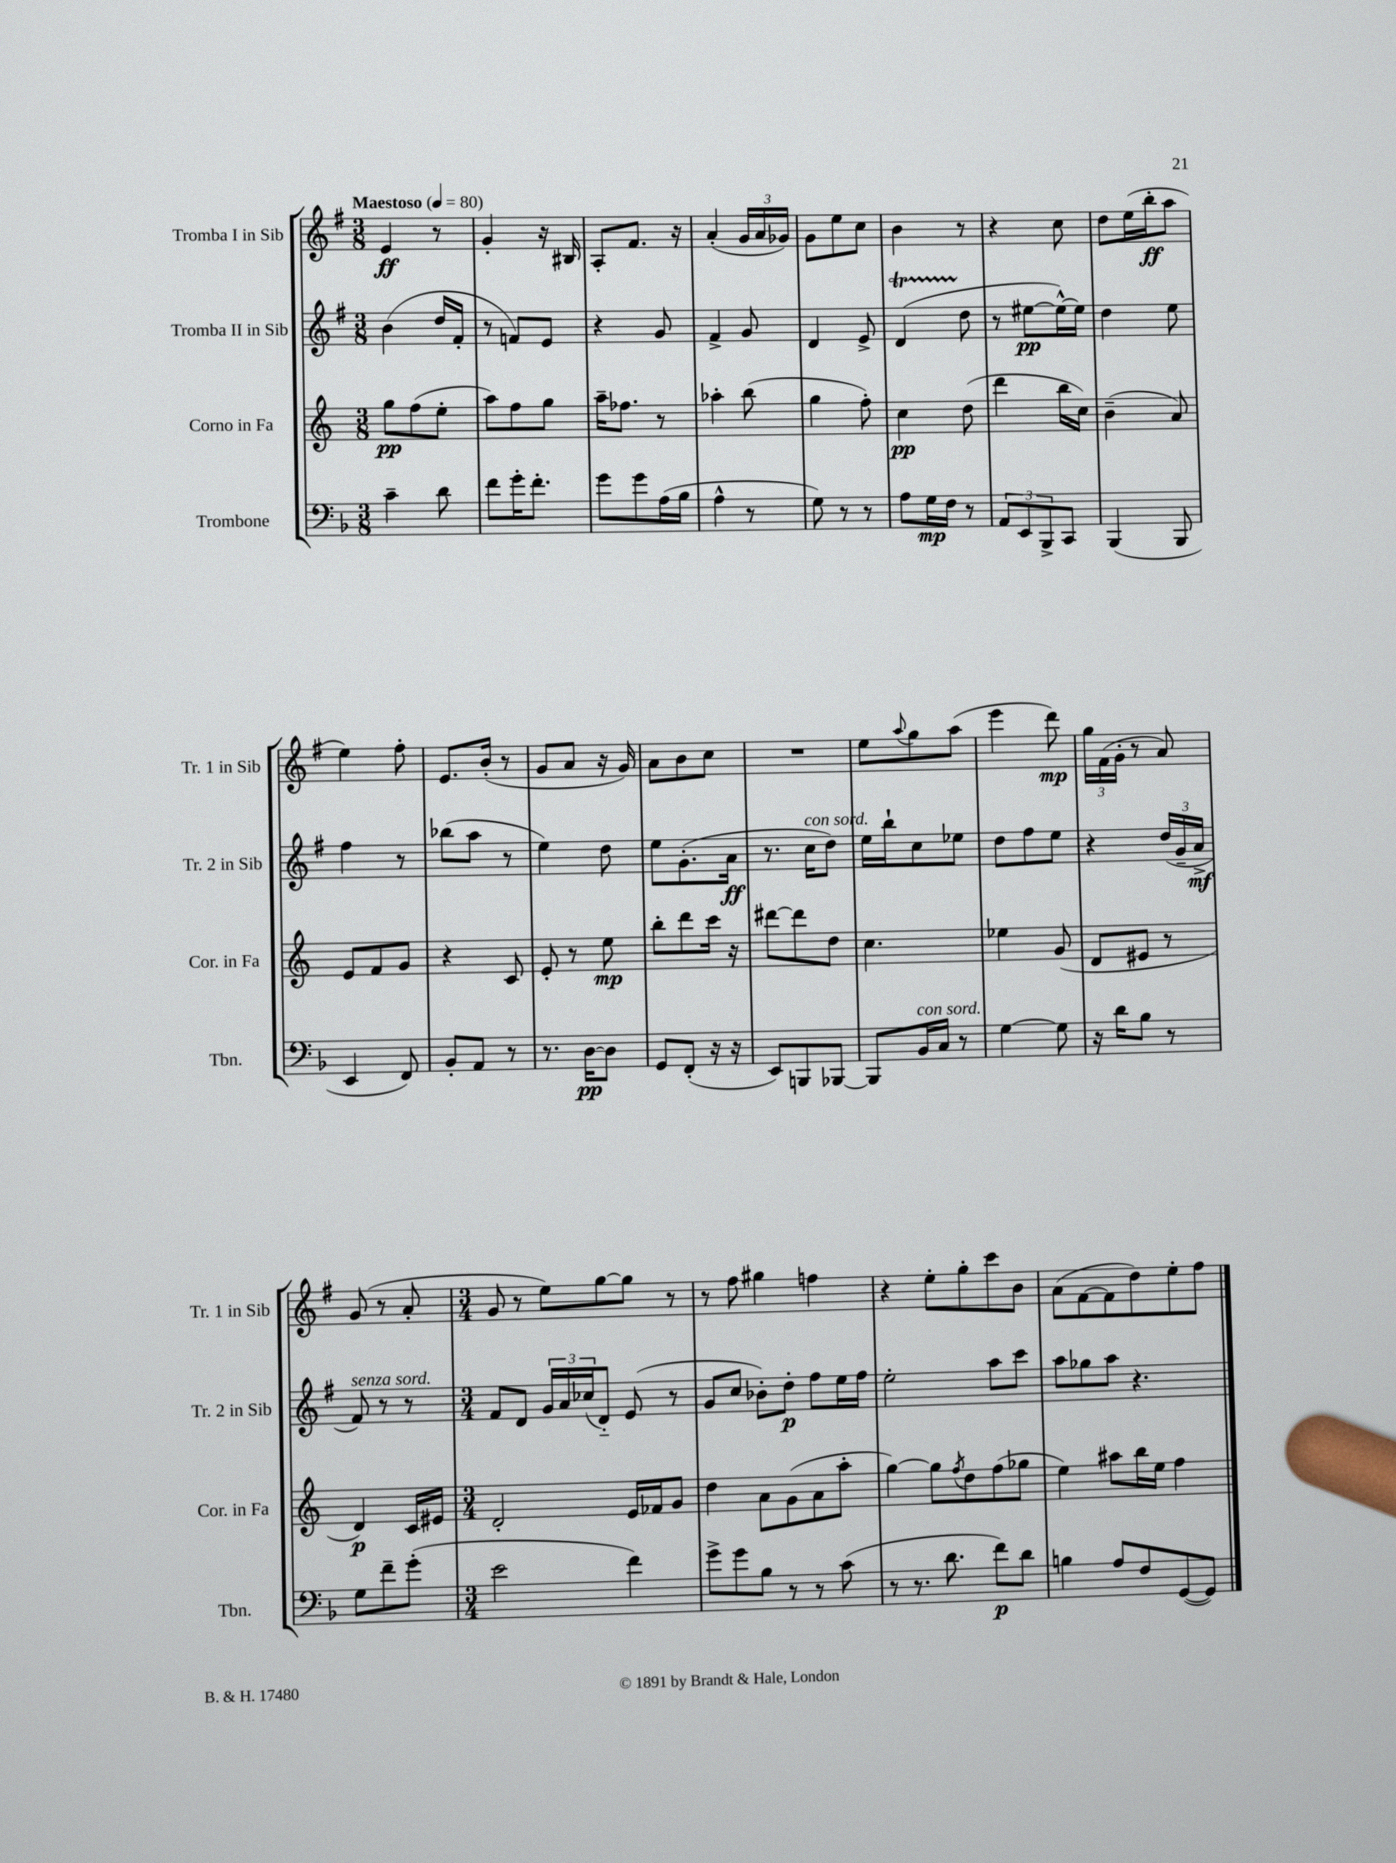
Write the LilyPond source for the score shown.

<<
\new StaffGroup <<
\new Staff = "s0" \with { instrumentName = "Tromba I in Sib" shortInstrumentName = "Tr. 1 in Sib" } {
    \clef treble \key g \major \numericTimeSignature \time 3/8 \tempo "Maestoso" 4 = 80
    e'4\ff r8 |
    g'4-. r16 bis16 |
    a8-. fis'8. r16 |
    a'4-.( \tuplet 3/2 { g'16 a'16 ges'16) } |
    g'8 e''8 c''8 |
    b'4 r8 |
    r4 c''8 |
    d''8 e''16( b''16-.\ff a''8 |
    e''4) fis''8-. |
    e'8. b'16-.( r8 |
    g'8 a'8 r16 g'16) |
    a'8 b'8 c''8 |
    R4. |
    e''8 \appoggiatura { a''8 } g''8 a''8( |
    e'''4 d'''8\mp) |
    \tuplet 3/2 { g''16 fis'16( g'16-. } r8 a'8) |
    g'8( r8 a'8-. |
    \numericTimeSignature \time 3/4 g'8 r8 e''8) g''8~ g''8 r8 |
    r8 fis''8 gis''4 f''4 |
    r4 e''8-. g''8-. c'''8 b'8 |
    a'8( fis'8~ fis'8 d''8) e''8-. fis''8 \bar "|." |
}
\new Staff = "s1" \with { instrumentName = "Tromba II in Sib" shortInstrumentName = "Tr. 2 in Sib" } {
    \clef treble \key g \major \numericTimeSignature \time 3/8
    b'4( d''16 fis'16-. |
    r8 f'8) e'8 |
    r4 g'8 |
    fis'4-> g'8 |
    d'4 e'8-> |
    d'4\startTrillSpan( d''8\stopTrillSpan |
    r8 eis''8~\pp eis''16~-^) eis''16 |
    d''4 e''8 |
    fis''4 r8 |
    bes''8( a''8 r8 |
    e''4) d''8 |
    e''8 g'8.-.( a'16\ff |
    r8. c''16^\markup { \italic "con sord." } d''8) |
    e''16 b''16-! c''8 ees''8 |
    d''8 fis''8 e''8 |
    r4 \tuplet 3/2 { d''16( g'16-- a'16->\mf } |
    fis'8^\markup { \italic "senza sord." }) r8 r8 |
    \numericTimeSignature \time 3/4 fis'8 d'8 \tuplet 3/2 { g'16 a'16 ces''16( } d'8-_) e'8( r8 |
    g'8 c''8 bes'8-.) d''8-.\p fis''8 e''16 fis''16 |
    e''2-. a''8 c'''8 |
    a''8 ges''8 a''8 r4. \bar "|." |
}
\new Staff = "s2" \with { instrumentName = "Corno in Fa" shortInstrumentName = "Cor. in Fa" } {
    \clef treble \key c \major \numericTimeSignature \time 3/8
    g''8\pp f''8( e''8-. |
    a''8) f''8 g''8 |
    a''16-- fes''8. r8 |
    aes''4-. b''8( |
    g''4 f''8-.) |
    c''4\pp d''8( |
    d'''4 b''16 c''16) |
    b'4--( a'8) |
    e'8 f'8 g'8 |
    r4 c'8 |
    e'8-. r8 e''8\mp |
    b''8-. d'''8 c'''16 r16 |
    dis'''8~ dis'''8 d''8 |
    c''4. |
    ees''4 g'8( |
    d'8 eis'8 r8 |
    d'4\p) c'16 eis'16 |
    \numericTimeSignature \time 3/4 d'2-. e'16 fes'16 g'8 |
    d''4 a'8 g'8( a'8 a''8-. |
    g''4~) g''8 \acciaccatura { f''8 } d''8 f''8( ges''8 |
    e''4) ais''8 b''16 e''16 f''4 \bar "|." |
}
\new Staff = "s3" \with { instrumentName = "Trombone" shortInstrumentName = "Tbn." } {
    \clef bass \key f \major \numericTimeSignature \time 3/8
    c'4-- d'8 |
    f'8 g'16-. f'8.-. |
    g'8 g'8 a16( bes16 |
    a4-^ r8 |
    g8) r8 r8 |
    a8 g16\mp f16 r8 |
    \tuplet 3/2 { a,8 e,8 bes,,8-> } c,8 |
    bes,,4( bes,,8 |
    e,4 f,8) |
    bes,8-. a,8 r8 |
    r8. d16~\pp d8 |
    g,8 f,8-.( r16 r16 |
    e,8) b,,8 bes,,8~ |
    bes,,8 bes,16^\markup { \italic "con sord." } c16 r8 |
    g4~ g8 |
    r16 d'16 bes8 r8 |
    g8 f'8-- g'8-.( |
    \numericTimeSignature \time 3/4 e'2 f'4) |
    g'8-> g'8 bes8 r8 r8 c'8( |
    r8 r8. d'8. f'8\p) d'8 |
    b4 a8 f8 g,8~( g,8) \bar "|." |
}
>>
>>
\layout { \context { \Score \remove "Bar_number_engraver" } }
